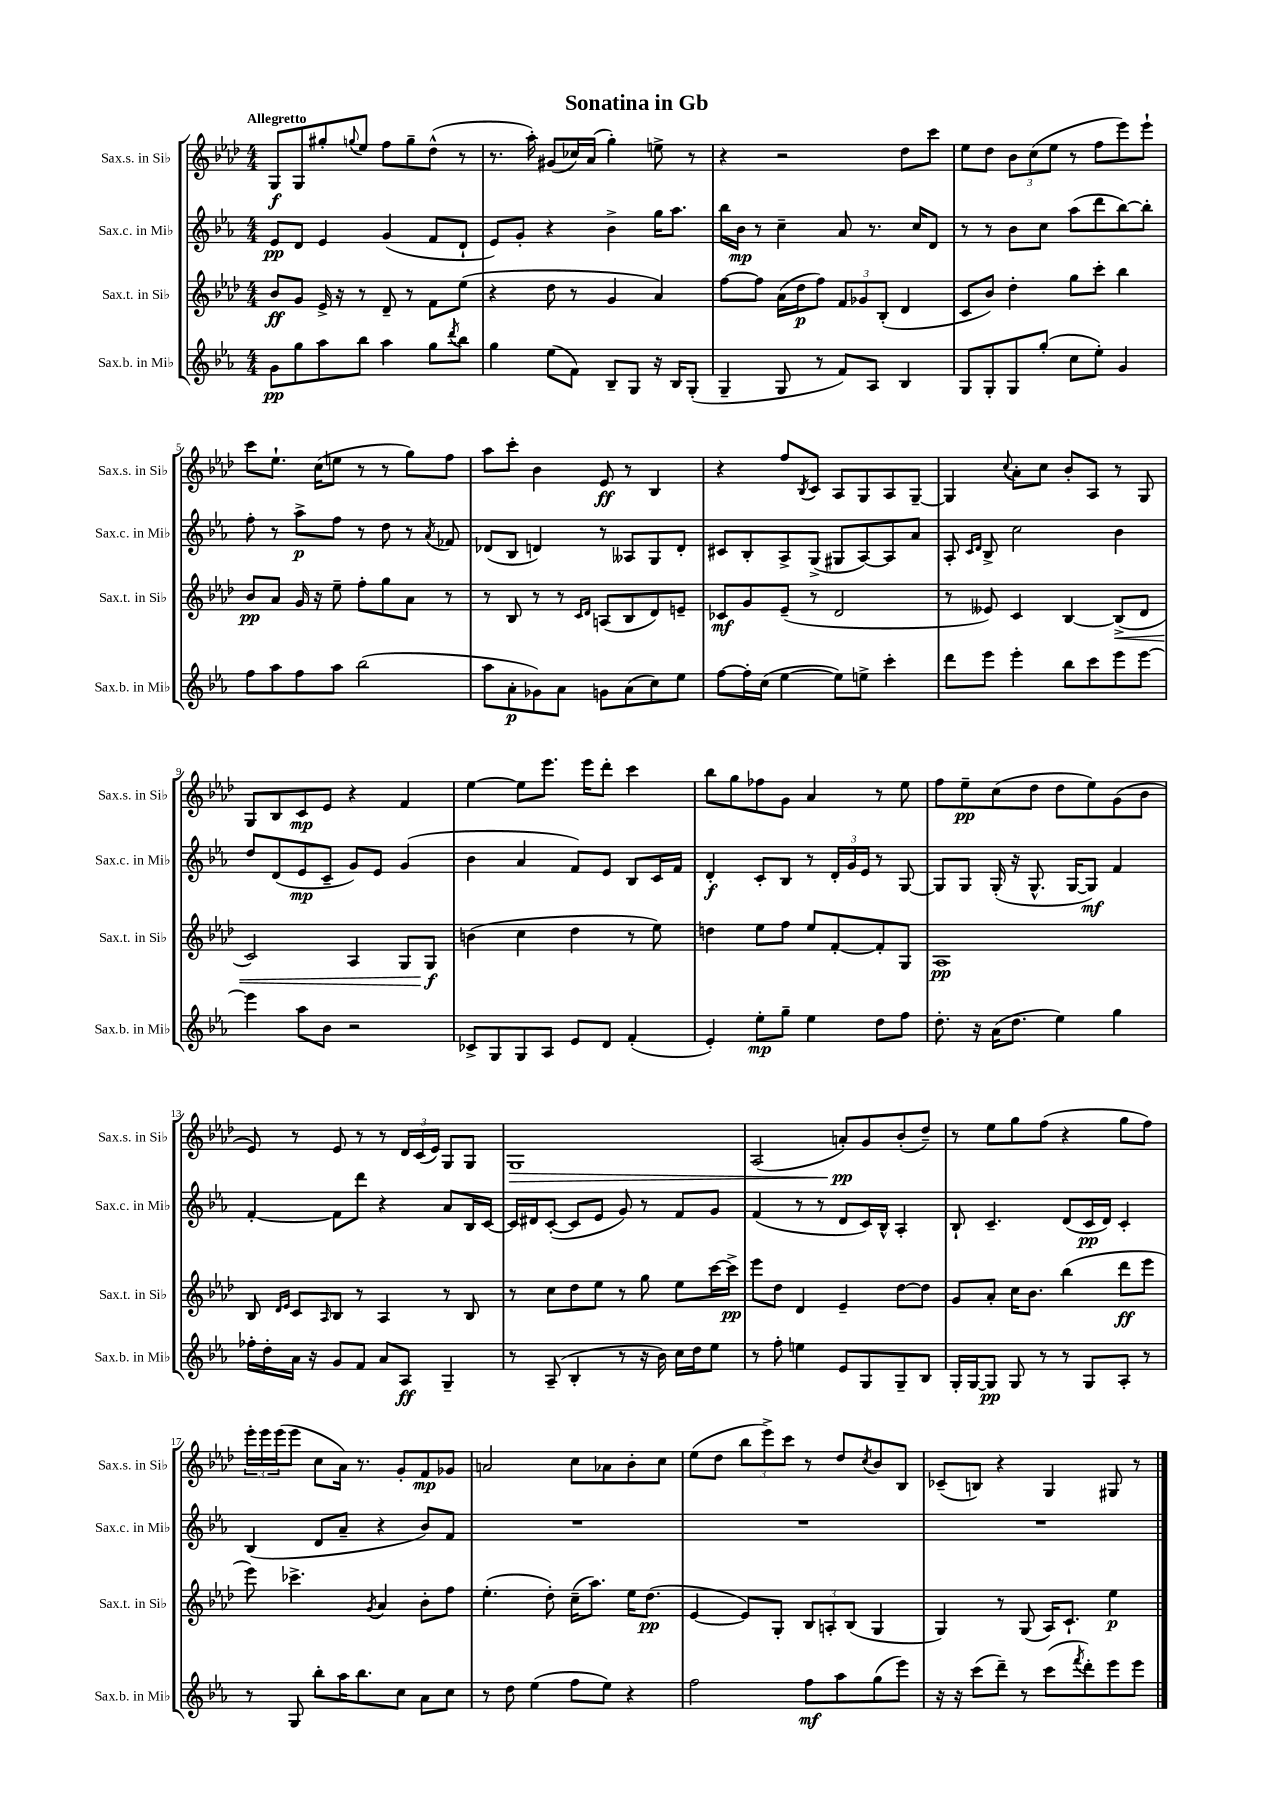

**kern	**kern	**kern	**kern
*staff4	*staff3	*staff2	*staff1
*clefG2	*clefG2	*clefG2	*clefG2
*k[b-e-a-]	*k[b-e-a-d-]	*k[b-e-a-]	*k[b-e-a-d-]
*M4/4	*M4/4	*M4/4	*M4/4
8g\L	8b-/L	8e-/L	8G/L
8gg\	8g/J	8d/J	8G/
8aa-\	16e-^/	4e-/	8gg#'/
.	16r	.	.
.	.	.	8qqgg/
8bb-\J	8r	.	8ee-/J
4aa-\	8d-~/	(4g/	8ff\L
.	8r	.	8gg~\
8gg\L	8f\L	8f/L	(8dd-^^\J
8qddd/	.	.	.
8bb-\J	(8ee-\J	8d`/J	8r
=	=	=	=
4gg\	4r	8e-/L)	8.r
.	.	8g'/J	.
.	.	.	16aa-'\)
(8ee-\L	8dd-\	4r	(8g#/L
8f\J)	8r	.	16cc-/L)
.	.	.	(16a-/JJ
8B-~/L	4g/	4b-^\	4gg'\)
8G/J	.	.	.
16r	4a-/)	16gg\LK	8ee^\
16B-/LK	.	8.aa-\J	.
(8G'/J	.	.	8r
=	=	=	=
4G~/	[8ff\L	16bb-\LL	4r
.	.	16b-\JJ	.
.	8ff\]J	8r	.
8G/	(16a-\LL	4cc~\	2r
.	16dd-\J	.	.
8r	8ff\J)	.	.
8f/L)	12f/L	8a-/	.
.	12g-/	.	.
8A-/J	.	8.r	.
.	(12B-'/J	.	.
4B-/	4d-/	.	8dd-\L
.	.	16cc/LK	.
.	.	8d/J	8ccc\J
=	=	=	=
8G/L	8c/L	8r	8ee-\L
8G'/	8b-/J)	8r	8dd-\J
8G/	4dd-'\	8b-\L	12b-\L
.	.	.	(12cc\
(8gg'/J	.	8cc\J	.
.	.	.	12ee-\J
8cc\L	8gg\L	(8aa-\L	8r
8ee-'\J)	8ccc'\J	8ddd\	8ff\L
4g/	4bb-\	[8bb-\)	8eee-\)
.	.	8bb-'\]J	8eee-`\J
=	=	=	=
8ff\L	8b-/L	8ff'\	8ccc\L
8aa-\	8a-/J	8r	8.ee-`\J
8ff\	16g/	8aa-^\L	.
.	16r	.	(16cc\LK
8aa-\J	8ee-~\	8ff\J	8ee\J
(2bb-\	8ff'\L	8r	8r
.	8gg\	8dd\	8r
.	8a-\J	8r	8gg\L)
.	.	8qa-/	.
.	8r	8f-/	8ff\J
=	=	=	=
8aa-\L	8r	(8d-/L	8aa-\L
8a-'\	8B-/	8B-/J	8ccc'\J
8g-\)	8r	4d/)	4b-\
8a-\J	8r	.	.
.	16qqc/LL	.	.
.	16qqd-/JJ	.	.
8g\L	(8A/L	8r	8e-/
(8a-\	8B-/	8A--/L	8r
8cc\)	8d-/)	8G/	4B-/
8ee-\J	8e~/J	8d'/J	.
=	=	=	=
[8ff\L	8c-/L	8c#/L	4r
16ff'\]L	8g/	8B-'/	.
(16cc\JJ	.	.	.
[4ee-\	(8e-~/J	8A-^/	8ff/L
.	.	.	8qB-/
.	8r	(8G^/J	8c/J
8ee-\]L)	2d-/	8G#/L	8A-/L
8ee^\J	.	[8A-/)	8G/
4ccc'\	.	8A-/]	8A-/
.	.	8a-/J	[8G~/J
=	=	=	=
8ddd\L	8r	8A-'/	4G/]
.	.	16qqc/LL	.
.	.	16qqd/JJ	.
8eee-\J	8e--/)	8B-^/	.
.	.	.	8qqcc/
4eee-'\	4c/	2cc\	8a-'\L
.	.	.	8cc\J
8bb-\L	[4B-/	.	8b-'/L
8ccc\	.	.	8A-/J
8eee-\	(8B-^/]L	4b-\	8r
[8eee-\J	8d-/J	.	8G/
=	=	=	=
4eee-\]	2c/)	8dd/L	8G/L
.	.	(8d/	8B-/
8aa-\L	.	8e-/	8c/
8b-\J	.	8c~/J	8e-/J
2r	4A-/	8g/L)	4r
.	.	8e-/J	.
.	8G/L	(4g/	4f/
.	8G/J	.	.
=	=	=	=
8c-^/L	(4b\	4b-\	[4ee-\
8G/	.	.	.
8G/	4cc\	4a-/	8ee-\]L
8A-/J	.	.	8.eee-\J
8e-/L	4dd-\	8f/L)	.
.	.	.	16eee-\LK
8d/J	.	8e-/J	8ddd-'\J
(4f'/	8r	8B-/L	4ccc\
.	8ee-\)	16c/L	.
.	.	16f/JJ	.
=	=	=	=
4e-'/)	4dd\	4d'/	8bb-\L
.	.	.	8gg\
8ee-'\L	8ee-\L	8c'/L	8ff-\
8gg~\J	8ff\J	8B-/J	8g\J
4ee-\	8ee-/L	8r	4a-/
.	[8f'/	24d'/LL	.
.	.	24g/	.
.	.	24e-/JJ	.
8dd\L	8f'/]	8r	8r
8ff\J	8G/J	[8G/	8ee-\
=	=	=	=
8.dd'\	1A-	8G/]L	8ff\L
.	.	8G/J	8ee-~\
16r	.	.	.
(16a-\LK	.	(16G'/	(8cc\
8.dd\J	.	16r	.
.	.	8.G^^/	8dd-\J
4ee-\)	.	.	8dd-\L
.	.	[16G/LK	.
.	.	8G/]J)	8ee-\)
4gg\	.	4f/	(8g\
.	.	.	8b-\J
=	=	=	=
16ff-'\LL	8B-/	[4f'/	8e-/)
16dd'\	.	.	.
.	16qqd-/LL	.	.
.	16qqe-/JJ	.	.
16a-\JJ	8c/L	.	8r
16r	.	.	.
.	16qqA-/	.	.
8g/L	8B-/J	8f\]L	8e-/
8f/J	8r	8ddd\J	8r
8a-/L	4A-/	4r	8r
8A-/J	.	.	24d-/LL
.	.	.	(24c/
.	.	.	24e-/JJ)
4G~/	8r	8a-/L	8G/L
.	8B-/	16B-/L	8G/J
.	.	[16c/JJ	.
=	=	=	=
8r	8r	16c/]LL	1G
.	.	16d#/J	.
(8A-~/	8cc\L	([8c'/J	.
4B-'/	8dd-\	8c/]L	.
.	8ee-\J	8e-/J	.
8r	8r	8g/)	.
16r	8gg\	8r	.
16b-\)	.	.	.
16cc\LL	8ee-\L	8f/L	.
16dd\J	.	.	.
8ee-\J	[16ccc\L	8g/J	.
.	16ccc^\]JJ	.	.
=	=	=	=
8r	8eee-\L	(4f/	(2A-/
8ff'\	8dd-\J	.	.
4ee\	4d-/	8r	.
.	.	8r	.
8e-/L	4e-~/	8d/L	8a'/L)
8G/	.	16c/L)	8g/
.	.	16B-^^/JJ	.
8G~/	[8dd-\L	4A-'/	(8b-'/
8B-/J	8dd-\]J	.	8dd-~/J)
=	=	=	=
16G'/LL	8g/L	8B-`/	8r
[16G/J	.	.	.
8G/]J	8a-'/J	4.c~/	8ee-\L
8G/	16cc\LK	.	8gg\
.	8.b-\J	.	.
8r	.	.	(8ff\J
8r	(4bb-\	(8d/L	4r
8G/L	.	16c/L	.
.	.	16d/JJ)	.
8A-'/J	8ddd-\L	4c'/	8gg\L
8r	8eee-\J	.	8ff\J)
=	=	=	=
8r	8eee-\)	(4B-/	24eee-'\LL
.	.	.	24eee-\
.	.	.	(24eee-\J
8G/	4.ccc-^\	.	8eee-\J
8bb-'\L	.	8d/L	8cc\L
16aa-\K	.	8a-~/J	16a-\Jk)
8.bb-\	.	.	8.r
.	8qg/	.	.
.	4a-/	4r	.
8cc\J	.	.	8g'/L
8a-\L	8b-'\L	8b-/L)	8f/
8cc\J	8ff\J	8f/J	8g-/J
=	=	=	=
8r	(4.ee-'\	1r	2a/
8dd\	.	.	.
(4ee-\	.	.	.
.	8dd-'\)	.	.
8ff\L	(16cc~\LK	.	8cc\L
.	8.aa-\J)	.	.
8ee-\J)	.	.	8a-\
4r	16ee-\LK	.	8b-'\
.	(8.dd-\J	.	.
.	.	.	8cc\J
=	=	=	=
2ff\	[4e-/	1r	(8ee-\L
.	.	.	8dd-\J
.	8e-/]L)	.	12bb-\L
.	.	.	12eee-^\)
.	8G'/J	.	.
.	.	.	12ccc\J
8ff\L	12B-/L	.	8r
.	12A'/	.	.
8aa-\	.	.	8dd-/L
.	(12B-/J	.	.
.	.	.	8qcc/
(8gg\	4G/	.	8b-/
8eee-\J)	.	.	8B-/J
=	=	=	=
16r	4G/)	1r	(8c-~/L
16r	.	.	.
(8ccc\L	.	.	8B/J)
8ddd~\J)	8r	.	4r
8r	(8G/	.	.
(8ccc\L	16A-/LK)	.	4G/
.	8.c`/J	.	.
8qfff/	.	.	.
8ddd'\)	.	.	.
8eee-\	4ee-\	.	8G#/
8eee-\J	.	.	8r
==	==	==	==
*-	*-	*-	*-
